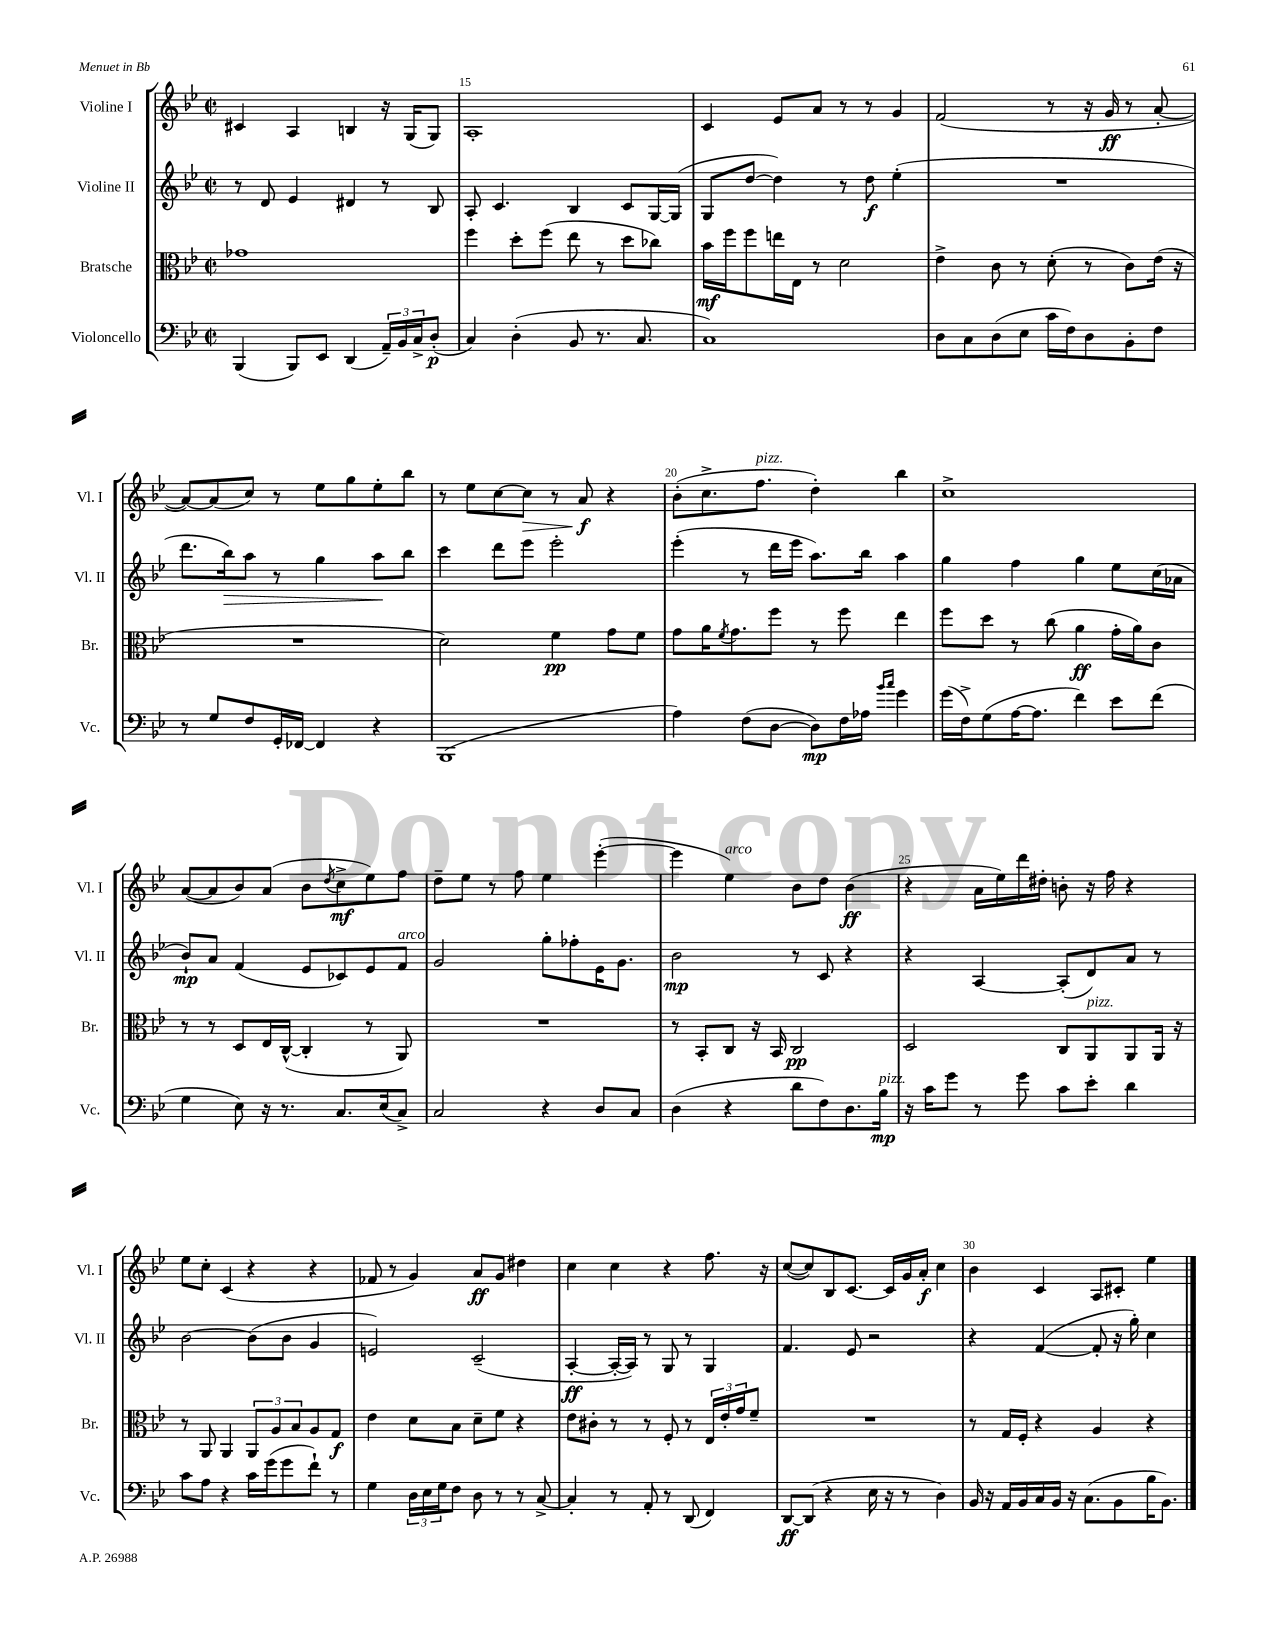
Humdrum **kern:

**kern	**dynam	**kern	**dynam	**kern	**dynam	**kern	**dynam
*part4	*part4	*part3	*part3	*part2	*part2	*part1	*part1
*staff4	*staff4	*staff3	*staff3	*staff2	*staff2	*staff1	*staff1
*I"Violoncello	*	*I"Bratsche	*	*I"Violine II	*	*I"Violine I	*
*I'Vc.	*	*I'Br.	*	*I'Vl. II	*	*I'Vl. I	*
*clefF4	*	*clefC3	*	*clefG2	*	*clefG2	*
*k[b-e-]	*	*k[b-e-]	*	*k[b-e-]	*	*k[b-e-]	*
*M2/2	*	*M2/2	*	*M2/2	*	*M2/2	*
*met(c|)	*	*met(c|)	*	*met(c|)	*	*met(c|)	*
=14	=14	=14	=14	=14	=14	=14	=14
(4BBB-/	.	1g-X	.	8r	.	4c#X/	.
.	.	.	.	8d/	.	.	.
8BBB-/L)	.	.	.	4e-/	.	4A/	.
8EE-/J	.	.	.	.	.	.	.
(4DD/	.	.	.	4d#X/	.	4Bn/	.
24AA~/LL)	.	.	.	8r	.	16r	.
24BB-/	.	.	.	.	.	.	.
.	.	.	.	.	.	(16G/KL	.
24C^/J	.	.	.	.	.	.	.
(8D'/J	p	.	.	8B-/	.	8G/J)	.
=15	=15	=15	=15	=15	=15	=15	=15
4C/)	.	4ff\	.	8A'/	.	1A'	.
.	.	.	.	4.c/	.	.	.
(4D'\	.	8dd'\L	.	.	.	.	.
.	.	(8ff\J	.	.	.	.	.
8BB-/	.	8ee-\	.	4B-/	.	.	.
8.r	.	8r	.	.	.	.	.
.	.	8dd\L	.	8c/L	.	.	.
8.C/	.	.	.	.	.	.	.
.	.	8cc-X\J)	.	[16G/L	.	.	.
.	.	.	.	(16G/JJ]	.	.	.
=16	=16	=16	=16	=16	=16	=16	=16
1C)	.	16b-\LL	mf	8G/L	.	4c/	.
.	.	16ff\J	.	.	.	.	.
.	.	8ff\	.	[8dd/J	.	.	.
.	.	16een\L	.	4dd\])	.	8e-/L	.
.	.	16E-\JJ	.	.	.	.	.
.	.	8r	.	.	.	8a/J	.
.	.	2d\	.	8r	.	8r	.
.	.	.	.	8dd\	f	8r	.
.	.	.	.	(4ee-'\	.	4g/	.
=17	=17	=17	=17	=17	=17	=17	=17
8D\L	.	4e-^\	.	1r	.	(2f/	.
8C\	.	.	.	.	.	.	.
(8D\	.	8c\	.	.	.	.	.
8E-\J	.	8r	.	.	.	.	.
16c\LL	.	(8d'\	.	.	.	8r	.
16F\J)	.	.	.	.	.	.	.
8D\	.	8r	.	.	.	16r	.
.	.	.	.	.	.	16g/	ff
8BB-'\	.	8c\L)	.	.	.	8r	.
8F\J	.	(16e-\Jk	.	.	.	[8a'/	.
.	.	16r	.	.	.	.	.
!!LO:LB:g=z
=18	=18	=18	=18	=18	=18	=18	=18
8r	.	1r	.	8.ddd\L	.	8a/L_)	.
8G/L	.	.	.	.	.	(8a/]	.
!	!	!	!	!	!LO:HP:b	!	!
.	.	.	.	16bb-\k)	>	.	.
8F/	.	.	.	8aa\J	.	8cc/J)	.
16GG'/L	.	.	.	8r	.	8r	.
[16FF-X/JJ	.	.	.	.	.	.	.
4FF-/]	.	.	.	4gg\	.	8ee-\L	.
.	.	.	.	.	.	8gg\	.
4r	.	.	.	8aa\L	.	8ee-'\	.
.	.	.	.	8bb-\J	]	8bb-\J	.
=19	=19	=19	=19	=19	=19	=19	=19
(1BBB-	.	2d\)	.	4ccc\	.	8r	.
.	.	.	.	.	.	8ee-\L	.
.	.	.	.	8ddd\L	.	[8cc\	.
!	!	!	!	!	!	!	!LO:HP:b
.	.	.	.	8eee-\J	.	8cc\J]	>
.	.	4f\	pp	2eee-'\	.	8r	.
.	.	.	.	.	.	8a/	f
.	.	8g\L	.	.	.	4r	]
.	.	8f\J	.	.	.	.	.
=20	=20	=20	=20	=20	=20	=20	=20
4A\)	.	8g\L	.	(4eee-'\	.	(8b-'\L	.
.	.	16a\K	.	.	.	8.cc^\	.
.	.	8qf/	.	.	.	.	.
.	.	8.g\	.	.	.	.	.
(8F\L	.	.	.	8r	.	.	.
!	!	!	!	!	!	!LO:TX:a:i:t=pizz.	!
.	.	.	.	.	.	8.ff\J	.
[8D\J	.	8ff\J	.	16ddd\LL	.	.	.
.	.	.	.	16eee-\JJ	.	.	.
8D\L])	mp	8r	.	8.aa\L)	.	4dd'\)	.
16F\L	.	8ff\	.	.	.	.	.
16A-X\JJ	.	.	.	16bb-\Jk	.	.	.
16qqb-/LL	.	.	.	.	.	.	.
16qqcc/JJ	.	.	.	.	.	.	.
4g\	.	4ee-\	.	4aa\	.	4bb-\	.
=21	=21	=21	=21	=21	=21	=21	=21
(16g\LL	.	8ff\L	.	4gg\	.	1cc^	.
16F^\J)	.	.	.	.	.	.	.
(8G\	.	8dd\J	.	.	.	.	.
[16A\K	.	8r	.	4ff\	.	.	.
8.A\J]	.	.	.	.	.	.	.
.	.	(8cc\	.	.	.	.	.
4f\)	.	4a\	ff	4gg\	.	.	.
8e-\L	.	16g'\LL	.	8ee-\L	.	.	.
.	.	16a\J)	.	.	.	.	.
(8f\J	.	8c\J	.	(16cc\L	.	.	.
.	.	.	.	16a-X\JJ	.	.	.
!!LO:LB:g=z
=22	=22	=22	=22	=22	=22	=22	=22
4G\	.	8r	.	8b-`/L)	mp	([8a/L	.
.	.	8r	.	8a/J	.	8a/]	.
8E-\)	.	8D/L	.	(4f/	.	8b-/)	.
16r	.	16E-/L	.	.	.	(8a/J	.
8.r	.	([16C^^/JJ	.	.	.	.	.
.	.	4C'/]	.	8e-/L	.	8b-\L	.
.	.	.	.	.	.	8qdd/	.
8.C/L	.	.	.	8c-X/)	.	8cc^\	mf
.	.	8r	.	8e-/	.	8ee-\)	.
(16E-/k	.	.	.	.	.	.	.
!	!	!	!	!LO:TX:a:i:t=arco	!	!	!
8C^/J)	.	8AA/)	.	8f/J	.	8ff\J	.
=23	=23	=23	=23	=23	=23	=23	=23
2C/	.	1r	.	2g/	.	8dd~\L	.
.	.	.	.	.	.	8ee-\J	.
.	.	.	.	.	.	8r	.
.	.	.	.	.	.	8ff\	.
4r	.	.	.	8gg'\L	.	4ee-\	.
.	.	.	.	8ff-X'\	.	.	.
8D/L	.	.	.	16e-\K	.	([4eee-'\	.
.	.	.	.	8.g\J	.	.	.
8C/J	.	.	.	.	.	.	.
=24	=24	=24	=24	=24	=24	=24	=24
(4D\	.	8r	.	2b-\	mp	4eee-\]	.
.	.	8BB-'/L	.	.	.	.	.
!	!	!	!	!	!	!LO:TX:a:i:t=arco	!
4r	.	8C/J	.	.	.	4ee-\)	.
.	.	16r	.	.	.	.	.
.	.	16BB-/	.	.	.	.	.
8d\L	.	2C/	pp	8r	.	8b-\L	.
8F\)	.	.	.	8c/	.	8dd\J	.
8.D\	.	.	.	4r	.	(4b-\	ff
!LO:TX:a:i:t=pizz.	!	!	!	!	!	!	!
16B-\Jk	mp	.	.	.	.	.	.
=25	=25	=25	=25	=25	=25	=25	=25
16r	.	2D/	.	4r	.	4r	.
16c\KL	.	.	.	.	.	.	.
8g\J	.	.	.	.	.	.	.
8r	.	.	.	[4A/	.	16a\LL	.
.	.	.	.	.	.	16ee-\)	.
8g\	.	.	.	.	.	16ddd\	.
.	.	.	.	.	.	16dd#X'\JJ	.
8c\L	.	8C/L	.	(8A'/L]	.	8bn'\	.
!	!	!LO:TX:a:i:t=pizz.	!	!	!	!	!
8e-'\J	.	8AA/	.	8d/)	.	16r	.
.	.	.	.	.	.	16ff\	.
4d\	.	8AA/	.	8a/J	.	4r	.
.	.	16AA/Jk	.	8r	.	.	.
.	.	16r	.	.	.	.	.
!!LO:LB:g=z
=26	=26	=26	=26	=26	=26	=26	=26
8c\L	.	8r	.	[2b-\	.	8ee-\L	.
8A\J	.	8AA/	.	.	.	8cc'\J	.
4r	.	4AA/	.	.	.	(4c/	.
16c\LL	.	12AA/L	.	(8b-\L]	.	4r	.
(16g\J	.	.	.	.	.	.	.
.	.	12A/	.	.	.	.	.
8g\	.	.	.	8b-\J	.	.	.
.	.	12B-/	.	.	.	.	.
8f`\J)	.	8A/	.	4g/	.	4r	.
8r	.	8G/J	f	.	.	.	.
=27	=27	=27	=27	=27	=27	=27	=27
4G\	.	4e-\	.	2en/)	.	8f-X/	.
.	.	.	.	.	.	8r	.
24D\LL	.	8d\L	.	.	.	4g/)	.
24E-\	.	.	.	.	.	.	.
24G\J	.	.	.	.	.	.	.
8F\J	.	8B-\J	.	.	.	.	.
8D\	.	8d~\L	.	(2c~/	.	8a/L	ff
8r	.	8f\J	.	.	.	8g/J	.
8r	.	4r	.	.	.	4dd#X\	.
[8C^/	.	.	.	.	.	.	.
=28	=28	=28	=28	=28	=28	=28	=28
4C'/]	.	8e-\L	.	[4A'/	ff	4cc\	.
.	.	8c#X'\J	.	.	.	.	.
8r	.	8r	.	16A'/LL_	.	4cc\	.
.	.	.	.	16A/JJ])	.	.	.
8AA'/	.	8r	.	8r	.	.	.
8r	.	8F'/	.	8G/	.	4r	.
(8DD/	.	8r	.	8r	.	.	.
4FF/)	.	24E-/LL	.	4G/	.	8.ff\	.
.	.	24e-'/	.	.	.	.	.
.	.	24g/J	.	.	.	.	.
.	.	8f~/J	.	.	.	.	.
.	.	.	.	.	.	16r	.
=29	=29	=29	=29	=29	=29	=29	=29
[8DD/L	ff	1r	.	4.f/	.	([8cc/L	.
(8DD/J]	.	.	.	.	.	8cc/])	.
4r	.	.	.	.	.	8B-/	.
.	.	.	.	8e-/	.	[8.c/J	.
16E-\	.	.	.	2r	.	.	.
16r	.	.	.	.	.	16c/LL]	.
8r	.	.	.	.	.	16g/	.
.	.	.	.	.	.	16a'/JJ	f
4D\)	.	.	.	.	.	4cc\	.
=30	=30	=30	=30	=30	=30	=30	=30
16BB-/	.	8r	.	4r	.	4b-\	.
16r	.	.	.	.	.	.	.
16AA/LL	.	16G/LL	.	.	.	.	.
16BB-/	.	16F'/JJ	.	.	.	.	.
16C/	.	4r	.	([4f/	.	4c/	.
16BB-/JJ	.	.	.	.	.	.	.
16r	.	.	.	.	.	.	.
(8.C\L	.	.	.	.	.	.	.
.	.	4A/	.	8f'/]	.	8A/L	.
8BB-\	.	.	.	16r	.	8c#X'/J	.
.	.	.	.	16gg'\)	.	.	.
16B-\K	.	4r	.	4cc\	.	4ee-\	.
8.BB-\J)	.	.	.	.	.	.	.
==	==	==	==	==	==	==	==
*-	*-	*-	*-	*-	*-	*-	*-
